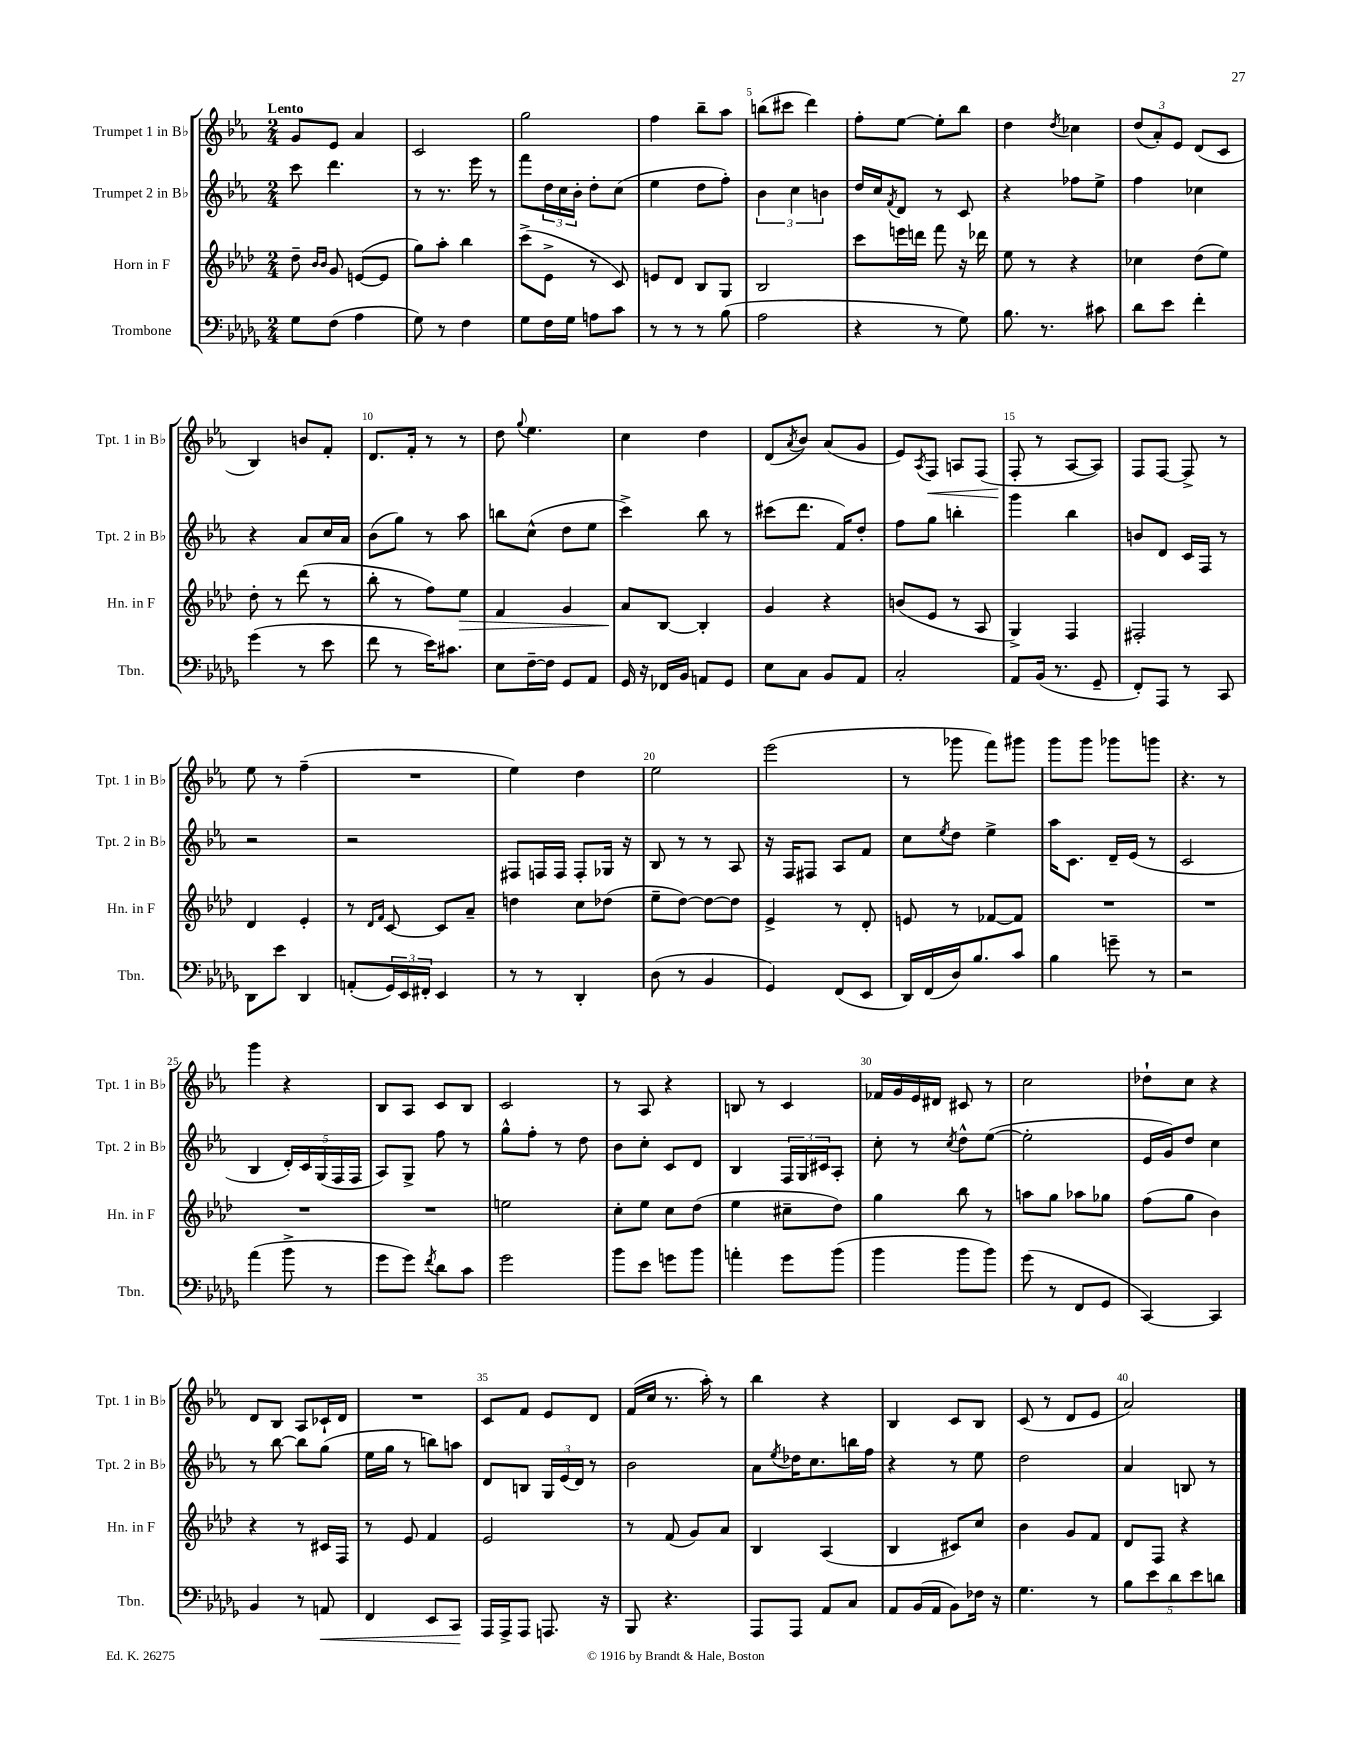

**kern	**dynam	**kern	**dynam	**kern	**kern	**dynam
*part4	*part4	*part3	*part3	*part2	*part1	*part1
*staff4	*staff4	*staff3	*staff3	*staff2	*staff1	*staff1
*I"Trombone	*	*I"Horn in F	*	*I"Trumpet 2 in B♭	*I"Trumpet 1 in B♭	*
*I'Tbn.	*	*I'Hn. in F	*	*I'Tpt. 2 in B♭	*I'Tpt. 1 in B♭	*
*clefF4	*	*clefG2	*	*clefG2	*clefG2	*
*k[b-e-a-d-g-]	*	*k[b-e-a-d-]	*	*k[b-e-a-]	*k[b-e-a-]	*
*M2/4	*	*M2/4	*	*M2/4	*M2/4	*
=1	=1	=1	=1	=1	=1	=1
!	!	!	!	!	!LO:TX:a:B:t=Lento	!
8G-\L	.	8dd-~\	.	8ccc\	8g/L	.
.	.	16qqb-/LL	.	.	.	.
.	.	16qqb-/JJ	.	.	.	.
(8F\J	.	8g/	.	4.ddd\	8e-/J	.
4A-\	.	([8en/L	.	.	4a-/	.
.	.	8e/J]	.	.	.	.
=2	=2	=2	=2	=2	=2	=2
8G-\)	.	8gg\L)	.	8r	2c/	.
8r	.	8aa-'\J	.	8.r	.	.
4F\	.	4bb-\	.	.	.	.
.	.	.	.	16eee-\	.	.
.	.	.	.	8r	.	.
=3	=3	=3	=3	=3	=3	=3
8G-\L	.	(8ccc^\L	.	8fff\L	2gg\	.
16F\L	.	8e-^\J	.	24dd\L	.	.
.	.	.	.	24cc\	.	.
16G-\JJ	.	.	.	.	.	.
.	.	.	.	24b-'\JJ	.	.
8An\L	.	8r	.	8dd'\L	.	.
8c\J	.	8c/)	.	(8cc\J	.	.
=4	=4	=4	=4	=4	=4	=4
8r	.	8en/L	.	4ee-\	4ff\	.
8r	.	8d-/J	.	.	.	.
8r	.	8B-/L	.	8dd\L	8bb-~\L	.
(8B-\	.	8G/J	.	8ff'\J)	8aa-\J	.
=5	=5	=5	=5	=5	=5	=5
2A-\	.	2B-/	.	6b-\	(8bbn\L	.
.	.	.	.	.	8ccc#X\J	.
.	.	.	.	6cc\	.	.
.	.	.	.	.	4ddd\)	.
.	.	.	.	6bn\	.	.
=6	=6	=6	=6	=6	=6	=6
4r	.	8ccc\L	.	16dd/LL	8ff'\L	.
.	.	.	.	16cc/J	.	.
.	.	.	.	8qf/	.	.
.	.	16eeen\L	.	8d/J	[8ee-\J	.
.	.	16dddn\JJ	.	.	.	.
8r	.	8fff\	.	8r	8ee-'\L]	.
8G-\)	.	16r	.	8c/	8bb-\J	.
.	.	16ddd-X\	.	.	.	.
=7	=7	=7	=7	=7	=7	=7
8.B-\	.	8ee-\	.	4r	4dd\	.
.	.	8r	.	.	.	.
8.r	.	.	.	.	.	.
.	.	.	.	.	8qdd/	.
.	.	4r	.	8ff-X\L	4cc-X\	.
8c#X\	.	.	.	8ee-^\J	.	.
=8	=8	=8	=8	=8	=8	=8
8d-\L	.	4cc-X\	.	4ff\	(12dd/L	.
.	.	.	.	.	12a-'/)	.
8e-\J	.	.	.	.	.	.
.	.	.	.	.	12e-/J	.
4f'\	.	(8dd-\L	.	4cc-X\	(8d/L	.
.	.	8ee-\J)	.	.	8c/J	.
!!LO:LB:g=z
=9	=9	=9	=9	=9	=9	=9
(4g-\	.	8dd-'\	.	4r	4B-/)	.
.	.	8r	.	.	.	.
8r	.	(8ddd-\	.	8a-/L	8bn/L	.
8e-\	.	8r	.	16cc/L	8f'/J	.
.	.	.	.	16a-/JJ	.	.
=10	=10	=10	=10	=10	=10	=10
8f\	.	8bb-'\	.	(8b-\L	8.d/L	.
8r	.	8r	.	8gg\J)	.	.
.	.	.	.	.	16f'/Jk	.
16e-\KL)	.	8ff\L)	.	8r	8r	.
8.c#X\J	.	.	.	.	.	.
!	!	!	!LO:HP:b	!	!	!
.	.	8ee-\J	>	8aa-\	8r	.
=11	=11	=11	=11	=11	=11	=11
8E-\L	.	4f/	.	8bbn\L	8dd\	.
.	.	.	.	.	8qqgg/	.
[16F~\L	.	.	.	(8cc^^\J	4.ee-\	.
16F\JJ]	.	.	.	.	.	.
8GG-/L	.	4g/	.	8dd\L	.	.
8AA-/J	.	.	.	8ee-\J	.	.
=12	=12	=12	=12	=12	=12	=12
16GG-/	.	8a-/L	.	4ccc^\)	4cc\	.
16r	.	.	.	.	.	.
16FF-X/LL	.	[8B-/J	]	.	.	.
16BB-/JJ	.	.	.	.	.	.
8AAn/L	.	4B-'/]	.	8bb-\	4dd\	.
8GG-/J	.	.	.	8r	.	.
=13	=13	=13	=13	=13	=13	=13
8E-\L	.	4g/	.	(8ccc#X\L	(8d/L	.
.	.	.	.	.	8qa-/	.
8C\J	.	.	.	8.ddd\J	8b-/J)	.
8BB-/L	.	4r	.	.	(8a-/L	.
.	.	.	.	16f/KL)	.	.
8AA-/J	.	.	.	8dd'/J	8g/J	.
=14	=14	=14	=14	=14	=14	=14
2C'/	.	(8bn/L	.	8ff\L	8e-/L)	.
.	.	.	.	.	8qA-/	.
!	!	!	!	!	!	!LO:HP:b
.	.	8e-/J	.	8gg\J	8F/J	<
.	.	8r	.	4bbn'\	8An/L	.
.	.	8A-/	.	.	(8F/J	.
=15	=15	=15	=15	=15	=15	=15
8AA-/L	.	4G^/)	.	4ggg\	8F'/	.
(16BB-/Jk	.	.	.	.	8r	[
8.r	.	.	.	.	.	.
.	.	4F/	.	4bb-\	[8A-/L	.
8GG-~/	.	.	.	.	8A-/J])	.
=16	=16	=16	=16	=16	=16	=16
8FF'/L)	.	2F#X'/	.	8bn/L	8F/L	.
8AAA-/J	.	.	.	8d/J	[8F/J	.
8r	.	.	.	16c/LL	8F^/]	.
.	.	.	.	16F/JJ	.	.
8CC/	.	.	.	8r	8r	.
!!LO:LB:g=z
=17	=17	=17	=17	=17	=17	=17
8DD-\L	.	4d-/	.	2r	8ee-\	.
8e-\J	.	.	.	.	8r	.
4DD-/	.	4e-'/	.	.	(4ff~\	.
=18	=18	=18	=18	=18	=18	=18
(8AAn'/L	.	8r	.	2r	2r	.
.	.	16qqd-/LL	.	.	.	.
.	.	16qqf/JJ	.	.	.	.
24GG-/L)	.	[8c/	.	.	.	.
24EE-/	.	.	.	.	.	.
24FF#X'/JJ	.	.	.	.	.	.
4EE-/	.	8c/L]	.	.	.	.
.	.	8a-~/J	.	.	.	.
=19	=19	=19	=19	=19	=19	=19
8r	.	4ddn\	.	8F#X/L	4ee-\)	.
8r	.	.	.	16Fn/L	.	.
.	.	.	.	16F/JJ	.	.
4DD-'/	.	8cc\L	.	8F'/L	4dd\	.
.	.	(8dd-X\J	.	16G-X/Jk	.	.
.	.	.	.	16r	.	.
=20	=20	=20	=20	=20	=20	=20
(8D-\	.	8ee-~\L	.	8B-/	2ee-\	.
8r	.	[8dd-\J)	.	8r	.	.
4BB-/	.	8dd-\L_	.	8r	.	.
.	.	8dd-\J]	.	8A-/	.	.
=21	=21	=21	=21	=21	=21	=21
4GG-/)	.	4e-^/	.	16r	(2eee-\	.
.	.	.	.	16F/KL	.	.
.	.	.	.	8F#X/J	.	.
(8FF/L	.	8r	.	8A-/L	.	.
8EE-/J	.	8d-'/	.	8f/J	.	.
=22	=22	=22	=22	=22	=22	=22
16DD-/LL)	.	8en/	.	8cc\L	8r	.
(16FF/	.	.	.	.	.	.
.	.	.	.	8qee-/	.	.
16D-/J)	.	8r	.	8dd\J	8ggg-X\	.
8.B-/	.	.	.	.	.	.
.	.	[8f-X/L	.	4ee-^\	8fff\L)	.
8c/J	.	8f-/J]	.	.	8ggg#X\J	.
=23	=23	=23	=23	=23	=23	=23
4B-\	.	2r	.	16aa-\KL	8ggg\L	.
.	.	.	.	8.c\J	.	.
.	.	.	.	.	8ggg\J	.
8gn~\	.	.	.	16d~/LL	8ggg-X\L	.
.	.	.	.	(16e-/JJ	.	.
8r	.	.	.	8r	8gggn\J	.
=24	=24	=24	=24	=24	=24	=24
2r	.	2r	.	2c/	4.r	.
.	.	.	.	.	8r	.
!!LO:LB:g=z
=25	=25	=25	=25	=25	=25	=25
(4a-\	.	2r	.	4B-/	4ggg\	.
8b-^\	.	.	.	20d'/LL)	4r	.
.	.	.	.	20c/	.	.
.	.	.	.	(20G/	.	.
8r	.	.	.	.	.	.
.	.	.	.	20F/	.	.
.	.	.	.	20F/JJ	.	.
=26	=26	=26	=26	=26	=26	=26
8g-\L	.	2r	.	8A-/L)	8B-/L	.
8g-\J)	.	.	.	8G^/J	8A-/J	.
8qf/	.	.	.	.	.	.
8d-\L	.	.	.	8ff\	8c/L	.
8c\J	.	.	.	8r	8B-/J	.
=27	=27	=27	=27	=27	=27	=27
2g-\	.	2een\	.	8gg^^\L	2c/	.
.	.	.	.	8ff'\J	.	.
.	.	.	.	8r	.	.
.	.	.	.	8dd\	.	.
=28	=28	=28	=28	=28	=28	=28
8b-\L	.	8cc'\L	.	8b-\L	8r	.
8e-\J	.	8ee-\J	.	8cc'\J	8A-/	.
8gn\L	.	8cc\L	.	8c/L	4r	.
8b-\J	.	(8dd-\J	.	8d/J	.	.
=29	=29	=29	=29	=29	=29	=29
4an'\	.	4ee-\	.	4B-/	8Bn/	.
.	.	.	.	.	8r	.
8g-\L	.	8cc#X~\L	.	24F/LL	4c/	.
.	.	.	.	24G/	.	.
.	.	.	.	24c#X/J	.	.
(8b-\J	.	8dd-\J)	.	8A-'/J	.	.
=30	=30	=30	=30	=30	=30	=30
4b-\	.	4gg\	.	8cc'\	16f-X/LL	.
.	.	.	.	.	16g/	.
.	.	.	.	8r	16e-/	.
.	.	.	.	.	16d#X/JJ	.
.	.	.	.	8qcc/	.	.
8b-\L	.	8bb-\	.	8dd^^\L	8c#X/	.
8b-\J)	.	8r	.	([8ee-\J	8r	.
=31	=31	=31	=31	=31	=31	=31
(8g-\	.	8aan\L	.	2ee-'\]	2cc\	.
8r	.	8gg\J	.	.	.	.
8FF/L	.	8aa-X\L	.	.	.	.
8GG-/J	.	8gg-X\J	.	.	.	.
=32	=32	=32	=32	=32	=32	=32
[4CC/)	.	(8ff\L	.	16e-/LL	8dd-X`\L	.
.	.	.	.	16g/J)	.	.
.	.	8gg\J	.	8dd/J	8cc\J	.
4CC/]	.	4b-\)	.	4cc\	4r	.
!!LO:LB:g=z
=33	=33	=33	=33	=33	=33	=33
4BB-/	.	4r	.	8r	8d/L	.
.	.	.	.	[8bb-\	8B-/J	.
8r	.	8r	.	8bb-\L]	8A-/L	.
!	!LO:HP:b	!	!	!	!	!
8AAn/	<	16c#X/LL	.	(8gg\J	16c-X`/L	.
.	.	16F/JJ	.	.	16d/JJ	.
=34	=34	=34	=34	=34	=34	=34
4FF/	.	8r	.	16ee-\LL	2r	.
.	.	.	.	16gg\JJ	.	.
.	.	8e-/	.	8r	.	.
8EE-/L	.	4f/	.	8bbn\L)	.	.
8CC/J	.	.	.	8aan\J	.	.
.	[	.	.	.	.	.
=35	=35	=35	=35	=35	=35	=35
16AAA-/LL	.	2e-/	.	8d/L	8c/L	.
16AAA-^/J	.	.	.	.	.	.
8AAA-/J	.	.	.	8Bn/J	8f/J	.
8.AAAn/	.	.	.	24G/LL	8e-/L	.
.	.	.	.	(24e-/	.	.
.	.	.	.	24d/JJ)	.	.
.	.	.	.	8r	8d/J	.
16r	.	.	.	.	.	.
=36	=36	=36	=36	=36	=36	=36
8BBB-/	.	8r	.	2b-\	(16f/LL	.
.	.	.	.	.	16cc/JJ	.
4.r	.	(8f/	.	.	8.r	.
.	.	8g/L)	.	.	.	.
.	.	.	.	.	16aa-'\)	.
.	.	8a-/J	.	.	8r	.
=37	=37	=37	=37	=37	=37	=37
8AAA-/L	.	4B-/	.	8a-\L	4bb-\	.
.	.	.	.	8qee-/	.	.
8AAA-/J	.	.	.	16dd-X\K	.	.
.	.	.	.	8.cc\	.	.
8AA-/L	.	(4A-/	.	.	4r	.
8C/J	.	.	.	16bbn\L	.	.
.	.	.	.	16ff\JJ	.	.
=38	=38	=38	=38	=38	=38	=38
8AA-/L	.	4B-/	.	4r	4B-/	.
(16BB-/L	.	.	.	.	.	.
16AA-/JJ	.	.	.	.	.	.
8BB-\L)	.	8c#X/L)	.	8r	8c/L	.
16F-X\Jk	.	8cc/J	.	8ee-\	8B-/J	.
16r	.	.	.	.	.	.
=39	=39	=39	=39	=39	=39	=39
4.G-\	.	4b-\	.	2dd\	(8c/	.
.	.	.	.	.	8r	.
.	.	8g/L	.	.	8d/L	.
8r	.	8f/J	.	.	8e-/J	.
=40	=40	=40	=40	=40	=40	=40
10B-\L	.	8d-/L	.	4a-/	2a-/)	.
10e-\	.	.	.	.	.	.
.	.	8F/J	.	.	.	.
10d-\	.	.	.	.	.	.
.	.	4r	.	8Bn/	.	.
10e-\	.	.	.	.	.	.
.	.	.	.	8r	.	.
10dn\J	.	.	.	.	.	.
==	==	==	==	==	==	==
*-	*-	*-	*-	*-	*-	*-
